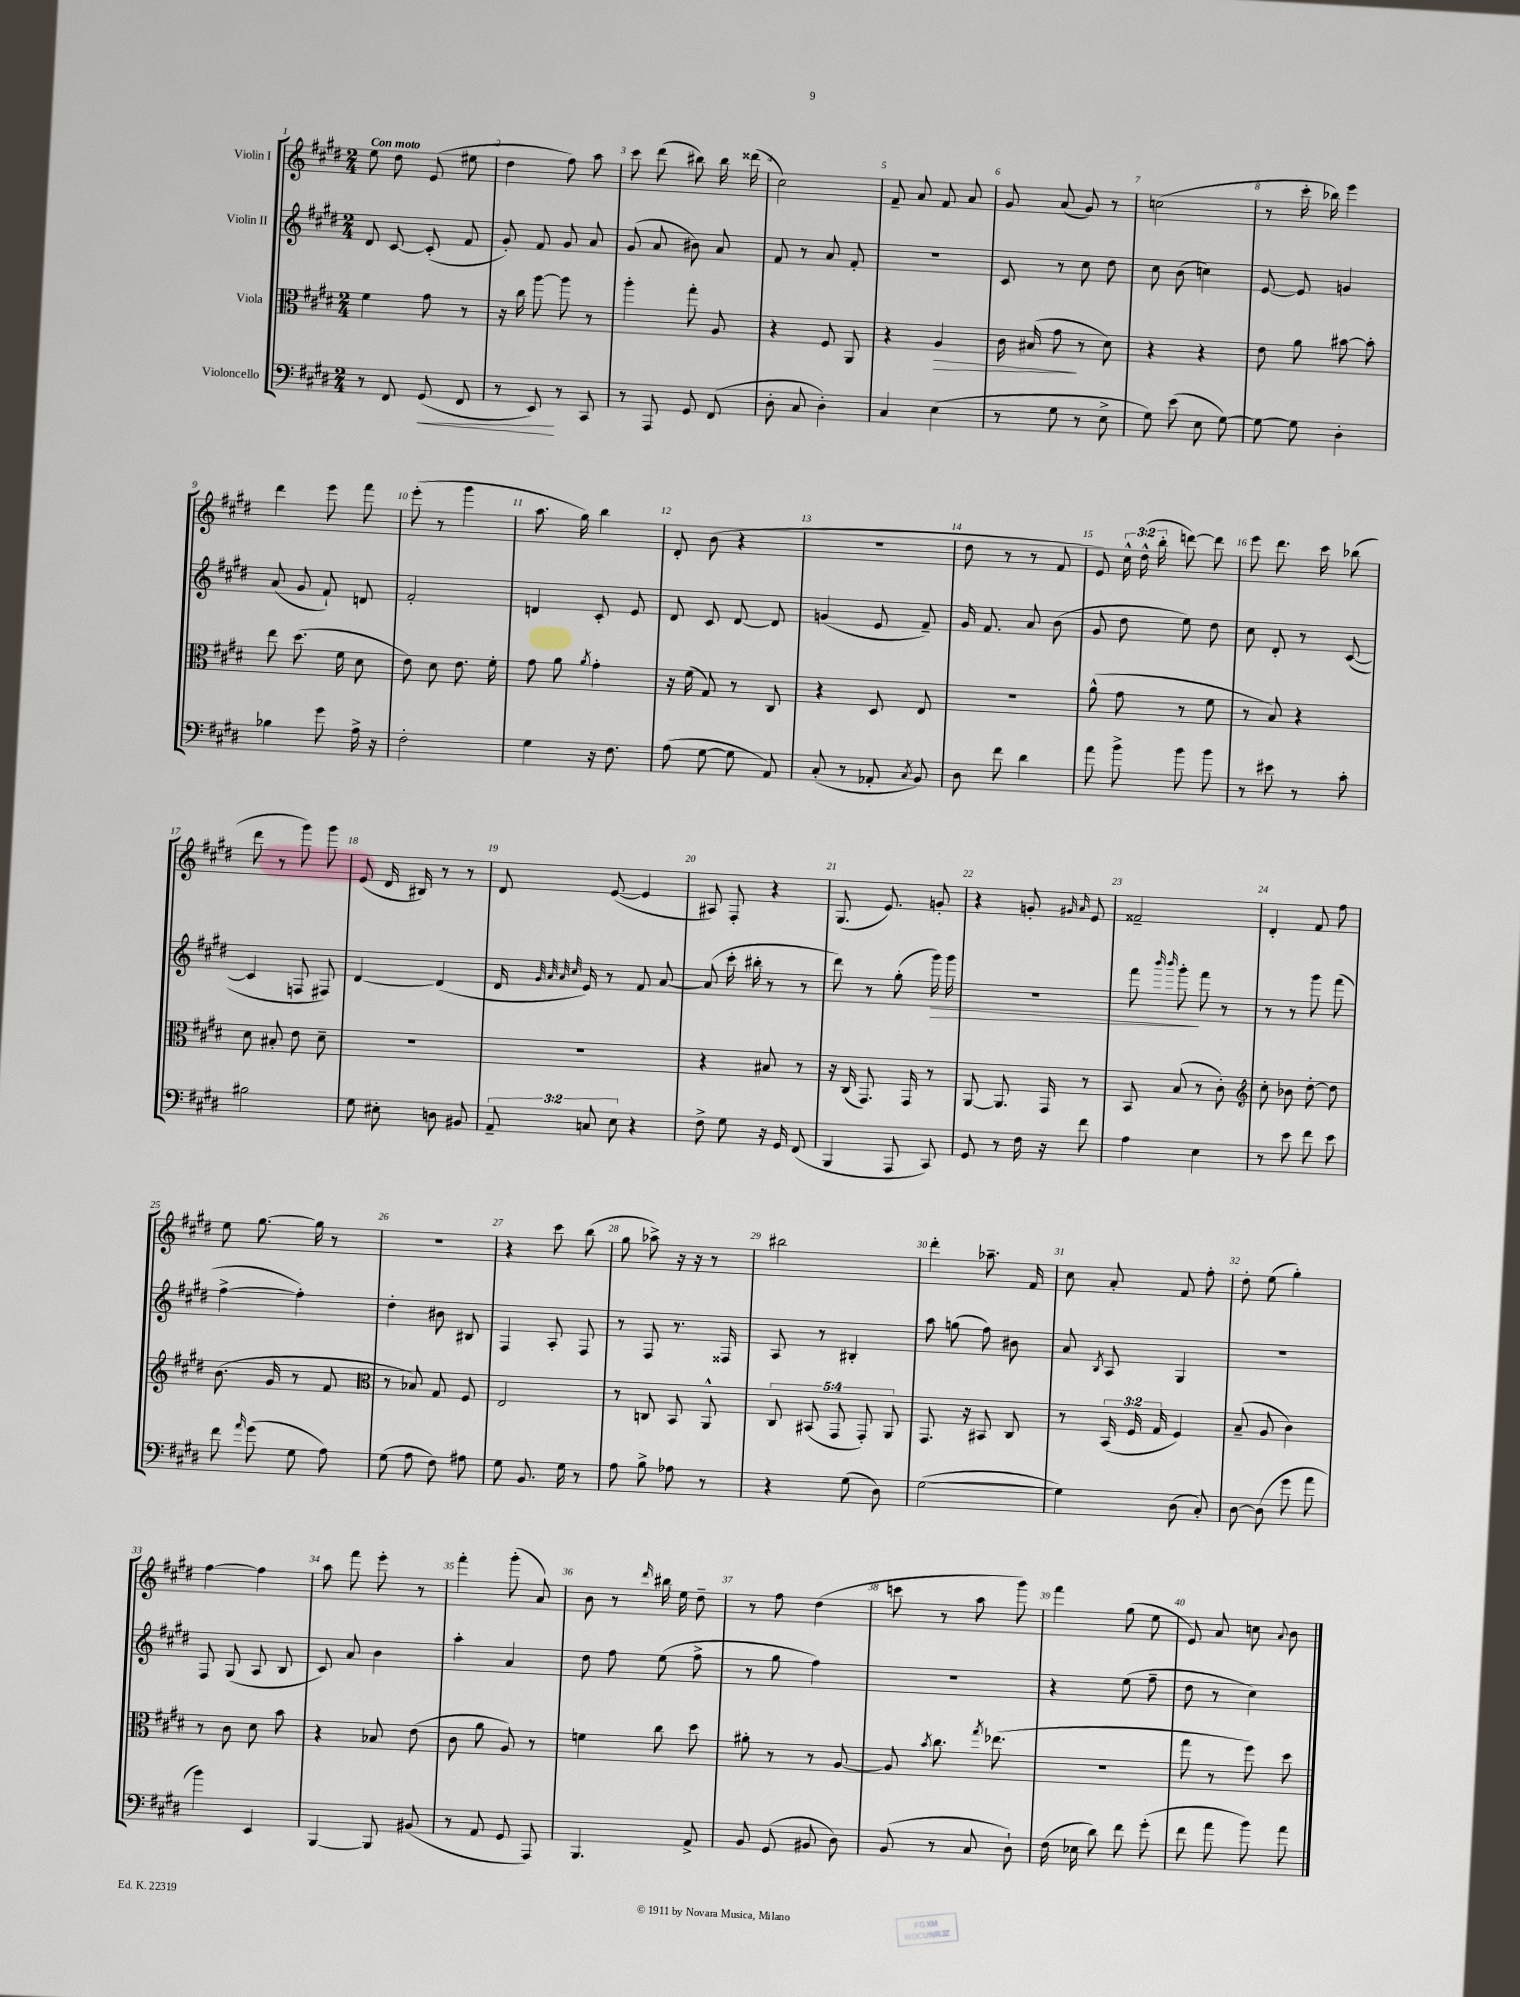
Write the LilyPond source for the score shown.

<<
\new StaffGroup <<
\new Staff = "s0" \with { instrumentName = "Violin I" } {
    \clef treble \key e \major \numericTimeSignature \time 2/4 \override Staff.TupletNumber.text = #tuplet-number::calc-fraction-text \tempo "Con moto"
    \autoBeamOff e''8 dis''8 e'8( eis''8 |
    dis''4 fis''8) a''8 |
    cis'''8 dis'''8( bis''8) bis''16 disis'''16( |
    cis''2) |
    fis'8-- a'8 fis'8 a'8 |
    gis'8 a'8( gis'8) r8 |
    c''2( |
    r8 cis'''16-. bes''16) e'''4 |
    dis'''4 e'''8 fis'''8 |
    e'''8-.( r8 gis'''4 |
    a''8. gis''16) b''4 |
    dis'8-. b'8( r4 |
    R2 |
    dis''8 r8 r8 fis'8 |
    e'8) \tuplet 3/2 { cis''16-^ dis''16-^( b''16-. } d'''8~) d'''8 |
    e'''8 dis'''8. cis'''16 bes''8( |
    dis'''8 r8 gis'''8) gis'''8 |
    e'8( dis'16 bis16) r8 r8 |
    dis'8 e'8~( e'4 |
    ais8) fis8-. r4 |
    gis8.( e'8.) g'8-. |
    r4 g'8-. \grace { gis'16 a'16 } e'8 |
    fisis'2-- |
    dis'4-. fis'8 fis''8 |
    e''8 gis''8.~ gis''16 r8 |
    R2 |
    r4 cis'''8 b''8( |
    gis''8 aes''8->) r16 r16 r8 |
    bis''2 |
    dis'''4-. aes''8.-- fis'16 |
    cis''8 a'8-. fis'8 fis''8-. |
    dis''8-. e''8( gis''4-.) |
    fis''4~ fis''4 |
    a''8 fis'''8 e'''8-. r8 |
    fis'''4-. gis'''8-.( a'8) |
    b'8 r8 \grace { dis'''16 } bis''16 e''16 dis''8-- |
    r8 fis''8 dis''4( |
    c'''8 r8 a''8 gis'''8) |
    fis'''4 gis''8( e''8 |
    e'8) a'8 c''8 \appoggiatura { a'8 } b'8 \bar "|." |
}
\new Staff = "s1" \with { instrumentName = "Violin II" } {
    \clef treble \key e \major \numericTimeSignature \time 2/4
    \autoBeamOff dis'8 cis'8~ cis'8-.( fis'8 |
    gis'8-.) fis'8 gis'8 a'8 |
    gis'8( a'8 bis'8) a'8 |
    fis'8 r8 a'8 fis'8-. |
    R2 |
    cis'8 r8 cis''8 dis''8 |
    cis''8 b'8( c''4) |
    e'8~ e'8 g'4 |
    a'8( gis'8 fis'8-!) d'8 |
    fis'2-. |
    d'4 cis'8-. e'8 |
    dis'8 cis'8 dis'8~ dis'8 |
    g'4( e'8 fis'8--) |
    gis'16 fis'8. a'8 b'8( |
    gis'8 dis''8 e''8) dis''8 |
    cis''8 dis'8-. r8 cis'8~( |
    cis'4 f8 fis8) |
    dis'4~ dis'4( |
    dis'16 \grace { gis'32 a'32 a'32 cis''32 } e'16) r8 fis'8 a'8~ |
    a'8( cis'''16-. bis''16-. r8 r8 |
    dis'''8) r8 gis''8-.( gis'''16\>) gis'''16 |
    R2 |
    fis'''8 \grace { b'''16 b'''16 } gis'''8-.\! fis'''8 r8 |
    r8 r8 gis'''8 fis'''8( |
    fis''4~-> fis''4-.) |
    dis''4-. bis'8 bis8 |
    fis4 a8-. fis8 |
    r8 fis8 r8. fisis16 |
    a8 r8 bis4-. |
    a''8 g''8( fis''8) bis'8 |
    a'8 \acciaccatura { b8 } a8 gis4 |
    r2 |
    fis8 gis8( a8 b8 |
    cis'8) a'8 b'4 |
    a''4-. a'4 |
    dis''8 fis''8 e''8( fis''8-> |
    r8 gis''8 fis''4) |
    R2 |
    r4 e''8( fis''8-- |
    dis''8 r8 cis''4) \bar "|." |
}
\new Staff = "s2" \with { instrumentName = "Viola" } {
    \clef alto \key e \major \numericTimeSignature \time 2/4 \override Staff.TupletNumber.text = #tuplet-number::calc-fraction-text
    \autoBeamOff fis'4 gis'8 r8 |
    r16 cis''16 a''8~ a''8 r8 |
    a''4-. gis''8-. a8 |
    r4 fis8 a,8 |
    r4 a4\> |
    cis'16 bis16( gis'8\! r8 dis'8) |
    r4 r4 |
    e'8 a'8 bis'8~ bis'8-. |
    e''8 dis''8.( fis'16 dis'8 |
    e'8) dis'8 e'8. fis'16-. |
    gis'8 a'8 \acciaccatura { a'8 } gis'4-. |
    r16 fis'16( gis8) r8 cis8 |
    r4 dis8 e8 |
    R2 |
    a'8-^( gis'8 r8 fis'8 |
    r8 b8) r4 |
    dis'8 bis8-. e'8 dis'8-- |
    R2 |
    r2 |
    r4 bis8 r8 |
    r16 cis16( gis,8.) gis,16 r8 |
    a,8~ a,8. gis,16 r8 |
    b,8 b8( r8 cis'8-.) |
    \clef treble cis''8-. bes'8 dis''8~-. dis''8 |
    b'8.( gis'16 r8 fis'8 |
    \clef alto r8 bes8) gis8 fis8 |
    e2 |
    r8 c8 b,8 a,8-^ |
    \tuplet 5/4 { cis8 bis,8( gis,8 gis,8-.) a,8 } |
    gis,8. r16 bis,8 cis8 |
    r8 \tuplet 3/2 { b,16( fis16 gis16 } fis4) |
    b8--( a8 cis'4) |
    r8 cis'8 dis'8 b'8 |
    r4 bes8 e'8( |
    cis'8 a'8 a8) r8 |
    f'4 cis''8 dis''8 |
    ais'8-. r8 r8 a8~ |
    a8 \acciaccatura { b'8 } cis''8. \acciaccatura { gis''8 } ees''8.( |
    R2 |
    gis''8 r8 fis''8) dis''8 \bar "|." |
}
\new Staff = "s3" \with { instrumentName = "Violoncello" } {
    \clef bass \key e \major \numericTimeSignature \time 2/4 \override Staff.TupletNumber.text = #tuplet-number::calc-fraction-text
    \autoBeamOff r8 fis,8 gis,8\<( fis,8 |
    r8 e,8\!) r8 cis,8 |
    r8 a,,8 gis,8 fis,8( |
    dis8-. cis8 dis4-.) |
    cis4 e4( |
    r8 gis8 r8 e8-> |
    gis8) e'8( e8 gis8~) |
    gis8~ gis8 dis4-. |
    bes4 gis'8 a16-> r16 |
    fis2-. |
    gis4 r16 fis8. |
    a8( gis8~ gis8 a,8) |
    cis8-.( r8 aes,8-. \acciaccatura { cis8 } b,8) |
    dis8 fis'8 dis'4 |
    a'8 b'8-> b'8 b'8 |
    r8 eis'8 r8 cis'8-. |
    bis2 |
    gis8 eis8-. d8 bis,8 |
    \tuplet 3/2 { a,8-- c8 e8 } r4 |
    fis8-> gis8 r16 gis,16 fis,8( |
    b,,4 a,,8 cis,8) |
    gis,8 r8 fis16 r16 fis'8 |
    a4 e4 |
    r8 e'8 fis'8 e'8 |
    fis'8 \grace { a'16 } gis'8( gis8 a8) |
    gis8( a8 fis8) ais8 |
    gis8 b,8. gis16 r8 |
    a8 b8-> aes8 r8 |
    r4 gis8( dis8) |
    gis2~( |
    gis4) dis8( cis8-.) |
    dis8~ dis8( gis'8 a'8 |
    b'4) e,4 |
    b,,4~ b,,8 bis,8( |
    r8 a,8 gis,8 a,,8) |
    b,,4. a,8-> |
    b,8 gis,8( bis,8 dis8) |
    b,8( r8 cis8 dis8-!) |
    fis16( ees16 dis'8) fis'8 gis'8-.( |
    fis'8 a'8 b'8) a'8 \bar "|." |
}
>>
>>
\layout { \context { \Score \override BarNumber.break-visibility = ##(#f #t #t) barNumberVisibility = #all-bar-numbers-visible } }
